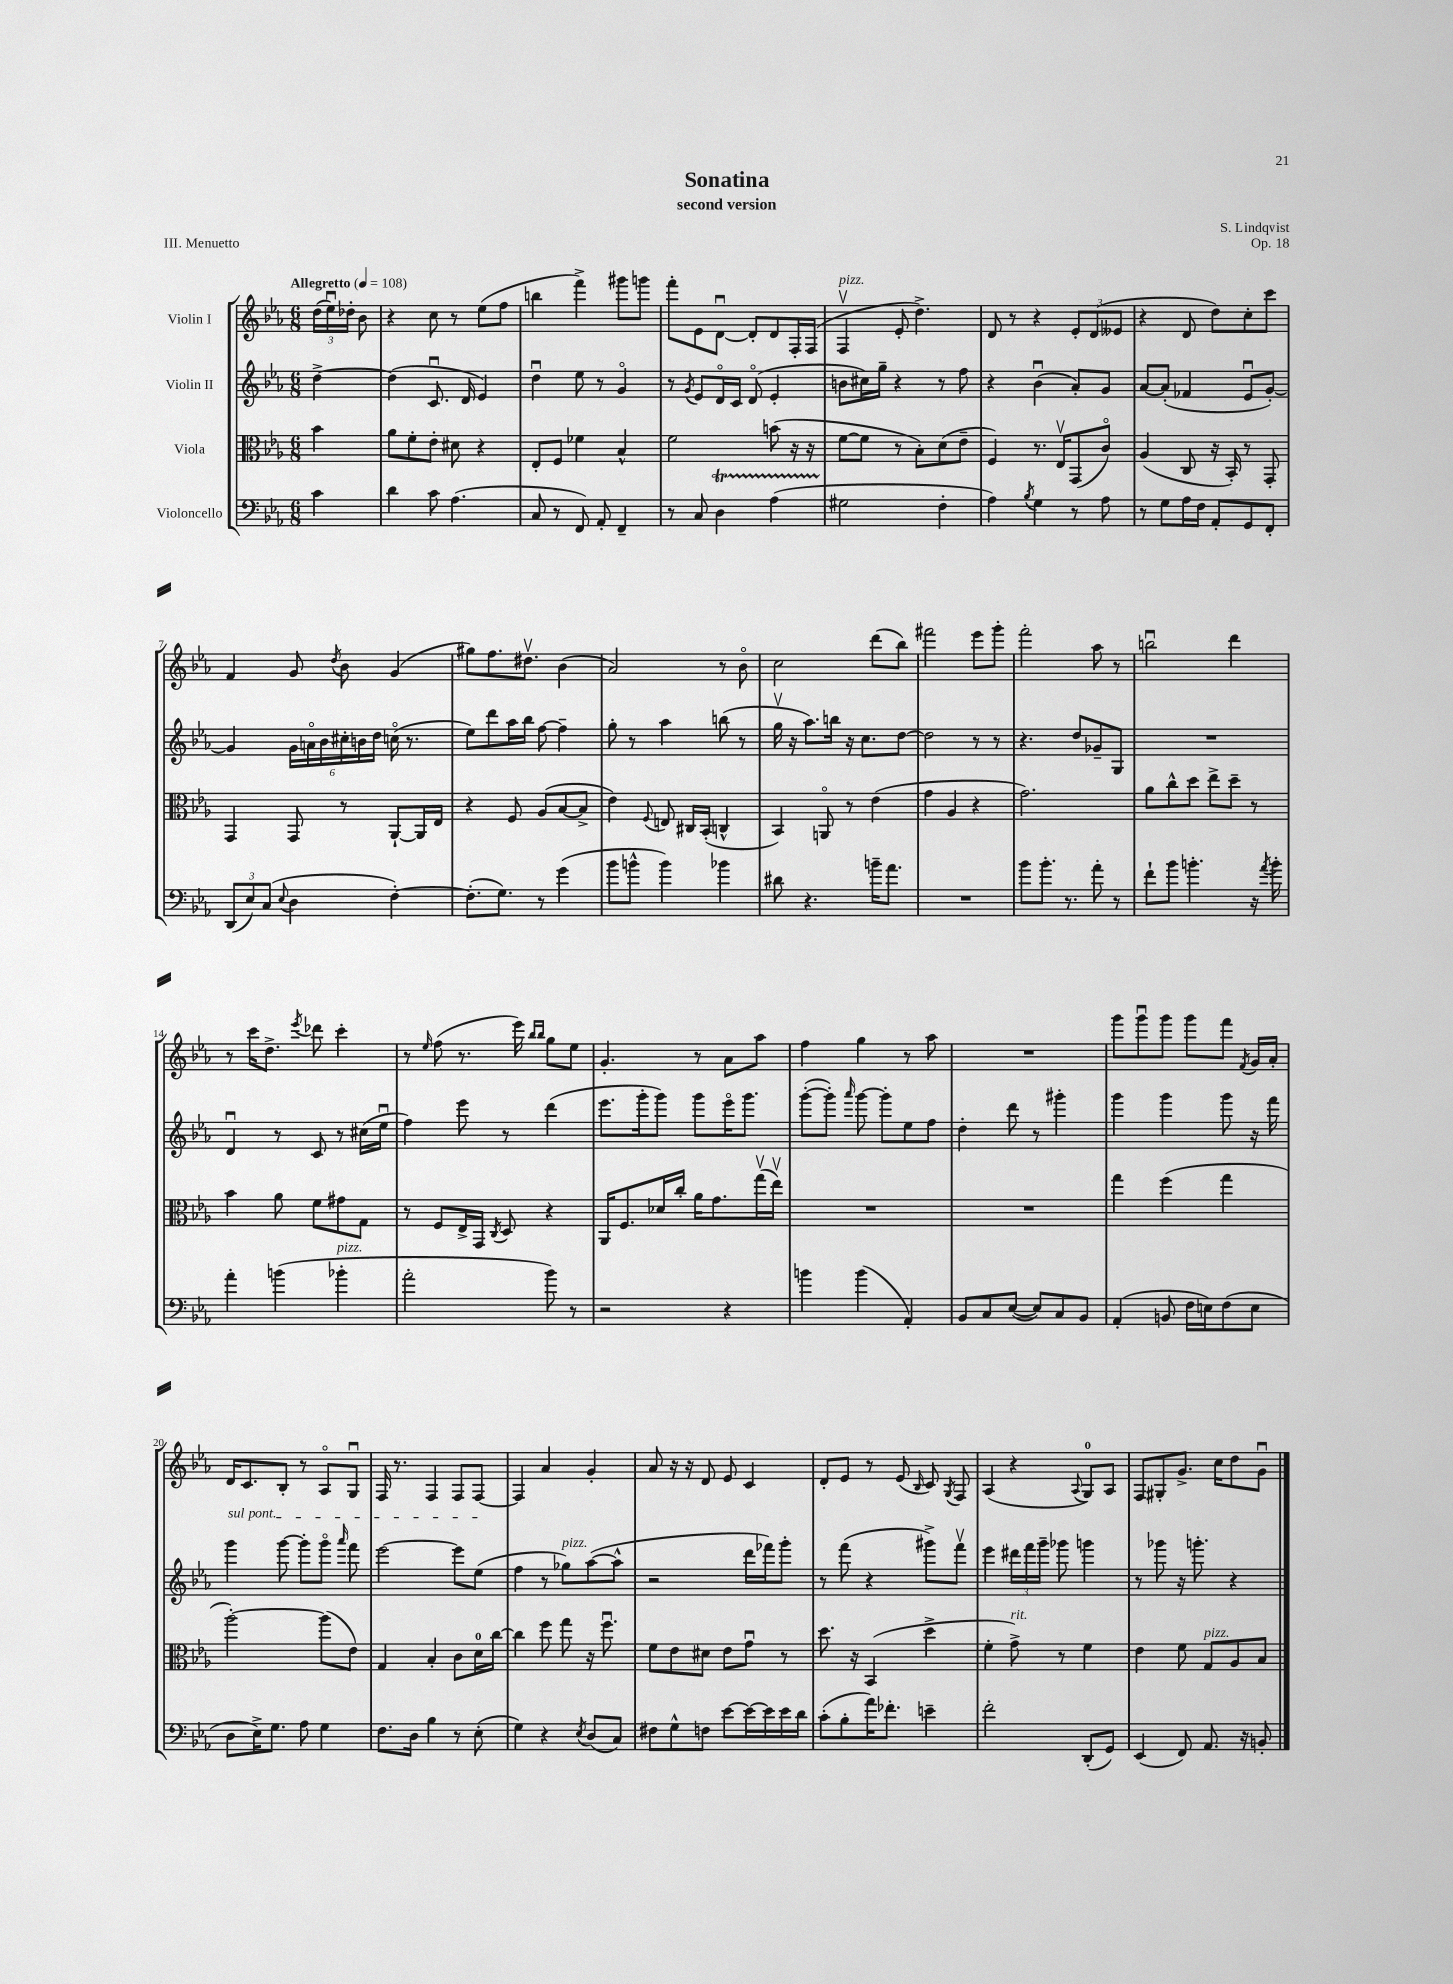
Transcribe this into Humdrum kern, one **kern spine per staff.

**kern	**kern	**kern	**kern
*part4	*part3	*part2	*part1
*staff4	*staff3	*staff2	*staff1
*I"Violoncello	*I"Viola	*I"Violin II	*I"Violin I
*clefF4	*clefC3	*clefG2	*clefG2
*k[b-e-a-]	*k[b-e-a-]	*k[b-e-a-]	*k[b-e-a-]
*M6/8	*M6/8	*M6/8	*M6/8
*MM108	*MM108	*MM108	*MM108
=	=	=	=
!	!	!	!LO:TX:a:B:t=Allegretto
4c\	4b-\	[4dd^\	(24dd\LL
.	.	.	24ee-u\)
.	.	.	24dd-X'\JJ
.	.	.	8b-\
=1	=1	=1	=1
4d\	8a-\L	(4dd\]	4r
.	8f'\	.	.
8c\	8e-'\J	8.cu/	8cc\
(4.A-\	8d#X\	.	8r
.	.	16d/	.
.	4r	4e-/)	(8ee-\L
.	.	.	8ff\J
=2	=2	=2	=2
8C/	8E-'/L	4ddu\	4bbn\
8r	8F/J	.	.
8FF/)	4f-X\	8ee-\	4fff^\)
8AA-'/	.	8r	.
4FF~/	4B-^^/	4g/	8ggg#X\L
.	.	.	8gggn\J
=3	=3	=3	=3
8r	2f\	8r	8fff'\L
.	.	8qg/	.
8C/	.	8e-/L	8e-\
4Dt\	.	16d/L	[8du\J
.	.	16c/JJ	.
.	.	(8d/	8d'/L]
(4A-TTT\	(8bn\	4e-'/	8d/
.	16r	.	16F'/L
.	16r	.	(16F/JJ
=4	=4	=4	=4
!	!	!	!LO:TX:a:i:t=pizz.
2G#X\	[8f\L	8bn\L	4Fv/
.	8f\J]	16cc#X\L)	.
.	.	16gg~\JJ	.
.	8r	4r	8e-'/
.	8B-'\L)	.	4.dd^\)
4F'\	(8d\	8r	.
.	8e-~\J	8ff\	.
=5	=5	=5	=5
4A-\)	4F/)	4r	8d/
.	.	.	8r
8qB-/	.	.	.
4G\	8.r	(4b-u\	4r
.	16E-v/KL	.	.
8r	(8GG/	8a-'/L)	12e-'/L
.	.	.	(12d/
8A-\	8c/J)	8g/J	.
.	.	.	12e--X/J
=6	=6	=6	=6
8r	(4A-/	[8a-/L	4r
8G\L	.	(8a-'/J]	.
16A-\L	8C/	4f-X/	8d/
16F\JJ	.	.	.
8AA-'/L	16r	.	8dd\L)
.	16BB-'/)	.	.
8GG/	8r	8e-u/L	8cc'\
8FF'/J	8GG'/	[8g'/J)	8ccc\J
!!LO:LB:g=z
=7	=7	=7	=7
(12DD/L	4GG/	4g/]	4f/
12E-/)	.	.	.
(12C/J	.	.	.
8qqE-/	.	.	.
4D\	8GG/	24g\LL	8g/
.	.	24an\	.
.	.	24b-\	.
.	.	.	8qdd/
.	8r	24cc#X'\	8b-\
.	.	24bn\	.
.	.	24dd\JJ	.
[4F'\)	[8AA-`/L	(16ccn\	(4g/
.	.	8.r	.
.	16AA-/L]	.	.
.	16E-/JJ	.	.
=8	=8	=8	=8
(8.F'\L]	4r	8ee-\L)	8gg#X\L)
.	.	8ddd\	8.ff\
8.G\J)	.	.	.
.	8F/	16aa-\L	.
.	.	16bb-\JJ	8.dd#Xv\J
8r	(8A-/L	[8ff\	.
(4g\	[8B-/	4ff~\]	(4b-\
.	8B-^/J]	.	.
=9	=9	=9	=9
8b-\L	4e-\)	8gg'\	2a-/)
8bn^^\J	.	8r	.
.	8qqF/	.	.
4b\)	8En/	4aa-\	.
.	16C#X/LL	.	.
.	(16BB-'/JJ	.	.
4b-X\	4Cn^^/	(8bbn\	8r
.	.	8r	8b-\
=10	=10	=10	=10
8d#X\	4BB-/)	16ggv\	2cc\
.	.	16r	.
4.r	.	8.aa-\L)	.
.	8AAn/	.	.
.	.	16bbn\Jk	.
.	8r	16r	.
.	.	8.cc\L	.
16bn~\KL	(4e-\	.	(8ddd\L
8.a-\J	.	.	.
.	.	[8dd\J	8bb-\J)
=11	=11	=11	=11
2.r	4g\	2dd\]	2fff#X\
.	4A-/	.	.
.	4r	8r	8eee-\L
.	.	8r	8ggg'\J
=12	=12	=12	=12
8b-\L	2.g\)	4.r	2fff'\
8.b-'\J	.	.	.
8.r	.	.	.
.	.	8dd/L	.
8a-'\	.	8g-X~/	8aa-\
8r	.	8G/J	8r
=13	=13	=13	=13
8f`\L	8a-\L	2.r	2bbnu\
8b-\J	8cc^^\	.	.
4.bn'\	8dd\J	.	.
.	8ee-^\L	.	.
.	8dd~\J	.	4ddd\
16r	8r	.	.
8qa-/	.	.	.
16b'\	.	.	.
!!LO:LB:g=z
=14	=14	=14	=14
4a-'\	4b-\	4du/	8r
.	.	.	16ccc\KL
.	.	.	8.dd^\J
(4bn\	8a-\	8r	.
.	.	.	8qeee-/
.	8f\L	8c/	8ddd-X\
!LO:TX:a:i:t=pizz.	!	!	!
4b-X'\	8g#X\	8r	4ccc'\
.	8G\J	(16cc#X\LL	.
.	.	16ee-u\JJ	.
=15	=15	=15	=15
2a-'\	8r	4ff\)	8r
.	.	.	16qqee-/
.	8F/L	.	(8ff\
.	16E-^/L	8eee-\	8.r
.	16GG/JJ	.	.
.	8qC/	.	.
.	8D/	8r	.
.	.	.	16eee-\)
.	.	.	16qqbb-/LL
.	.	.	16qqbb-/JJ
8b-\)	4r	(4ddd\	8gg\L
8r	.	.	8ee-\J
=16	=16	=16	=16
2r	16AA-/KL	8.eee-\L	4.g'/
.	8.F/	.	.
.	.	16ggg'\k	.
.	16d-X/L	8ggg\J)	.
.	16cc'/JJ	.	.
.	16a-\KL	8ggg\L	8r
.	8.g\	.	.
4r	.	16eee-\K	8a-\L
.	.	8.ggg\J	.
.	(16ggv\L	.	8aa-\J
.	16ee-v\JJ)	.	.
=17	=17	=17	=17
4bn\	2.r	([8ggg'\L	4ff\
.	.	8ggg'\J])	.
.	.	16qqaaa-/	.
(4b\	.	[8ggg\	4gg\
.	.	8ggg'\L]	.
4AA-'/)	.	8ee-\	8r
.	.	8ff\J	8aa-\
=18	=18	=18	=18
8BB-/L	2.r	4dd'\	2.r
8C/	.	.	.
([8E-/J	.	8ddd\	.
8E-/L])	.	8r	.
8C/	.	4ggg#X'\	.
8BB-/J	.	.	.
=19	=19	=19	=19
(4AA-'/	4gg\	4ggg\	8ggg\L
.	.	.	8gggu\
8BBn/	(4ff\	4ggg\	8ggg\J
16F\LL	.	.	8ggg\L
16En\J)	.	.	.
(8F\	4gg\	8ggg\	8fff\J
.	.	.	8qf/
8E\J	.	16r	16g/LL
.	.	16fff\	16a-'/JJ
!!LO:LB:g=z
=20	=20	=20	=20
!	!	!LO:TX:a:i:t=sul pont.	!
8D\L	[2aa-'\)	4ggg\	16d/KL
.	.	.	8.c/
16E-^\K)	.	.	.
8.G\J	.	.	.
.	.	[8ggg\	8B-'/J
8A-\	.	8ggg'\L]	8r
4G\	(8aa-\L]	8ggg\J	8A-/L
.	.	16qqaaa-/	.
.	8e-\J)	8fff\	8Gu/J
=21	=21	=21	=21
8.F\L	4G/	[2eee-\	16F/
.	.	.	8.r
16D\Jk	.	.	.
4B-\	4B-'/	.	4F/
8r	8c\L	8eee-\L]	8F/L
(8E-'\	16d\L	(8ee-\J	[8F/J
.	[16cc\JJ	.	.
=22	=22	=22	=22
4G\)	4cc\]	4ff\	4F/]
4r	8ff\	8r	4a-/
!	!	!LO:TX:a:i:t=pizz.	!
.	8gg\	8gg-X\L)	.
8qE-/	.	.	.
(8D/L	16r	([8aa-\	4g'/
.	8.ffu\	.	.
8C/J)	.	8aa-^^\J]	.
=23	=23	=23	=23
8F#X\L	8f\L	2r	8a-/
8G^^\	8e-\	.	16r
.	.	.	16r
8Fn\J	8d#X\J	.	8d/
[8e-\L	8e-\L	.	8e-/
16e-\L_	8gu\J	16ddd\LL	4c/
16e-\]	.	16fff-X\J)	.
16e-\	8r	8ggg'\J	.
16d\JJ	.	.	.
=24	=24	=24	=24
(8c'\L	8.dd\	8r	8d'/L
8B-'\	.	(8fff\	8e-/J
.	16r	.	.
16a-\K)	(4BB-/	4r	8r
8.f-X'\J	.	.	.
.	.	.	(8e-/
.	.	.	16qqB-/
4en~\	4dd^\	8ggg#X^\L)	8c/)
.	.	.	8qG/
.	.	8fffv\J	8F/
=25	=25	=25	=25
2f'\	4f'\	4eee-\	(4A-/
!	!LO:TX:a:i:t=rit.	!	!
.	8g^\)	24ddd#X\LL	4r
.	.	24fff\	.
.	.	24ggg~\JJ	.
.	8r	8ggg-X\	.
.	.	.	8qqA-/
(8DD'/L	4f\	4gggn\	8G/L)
8GG/J)	.	.	8A-/J
=26	=26	=26	=26
(4EE-/	4e-\	8r	8F/L
.	.	8ggg-X\	8G#X'/
8FF/)	8f\	16r	8.g^/J
.	.	8.gggn'\	.
!	!LO:TX:a:i:t=pizz.	!	!
8.AA-/	8G/L	.	.
.	.	.	16cc\KL
.	8A-/	4r	8dd\
16r	.	.	.
8BBn'/	8B-/J	.	8gu\J
==	==	==	==
*-	*-	*-	*-
